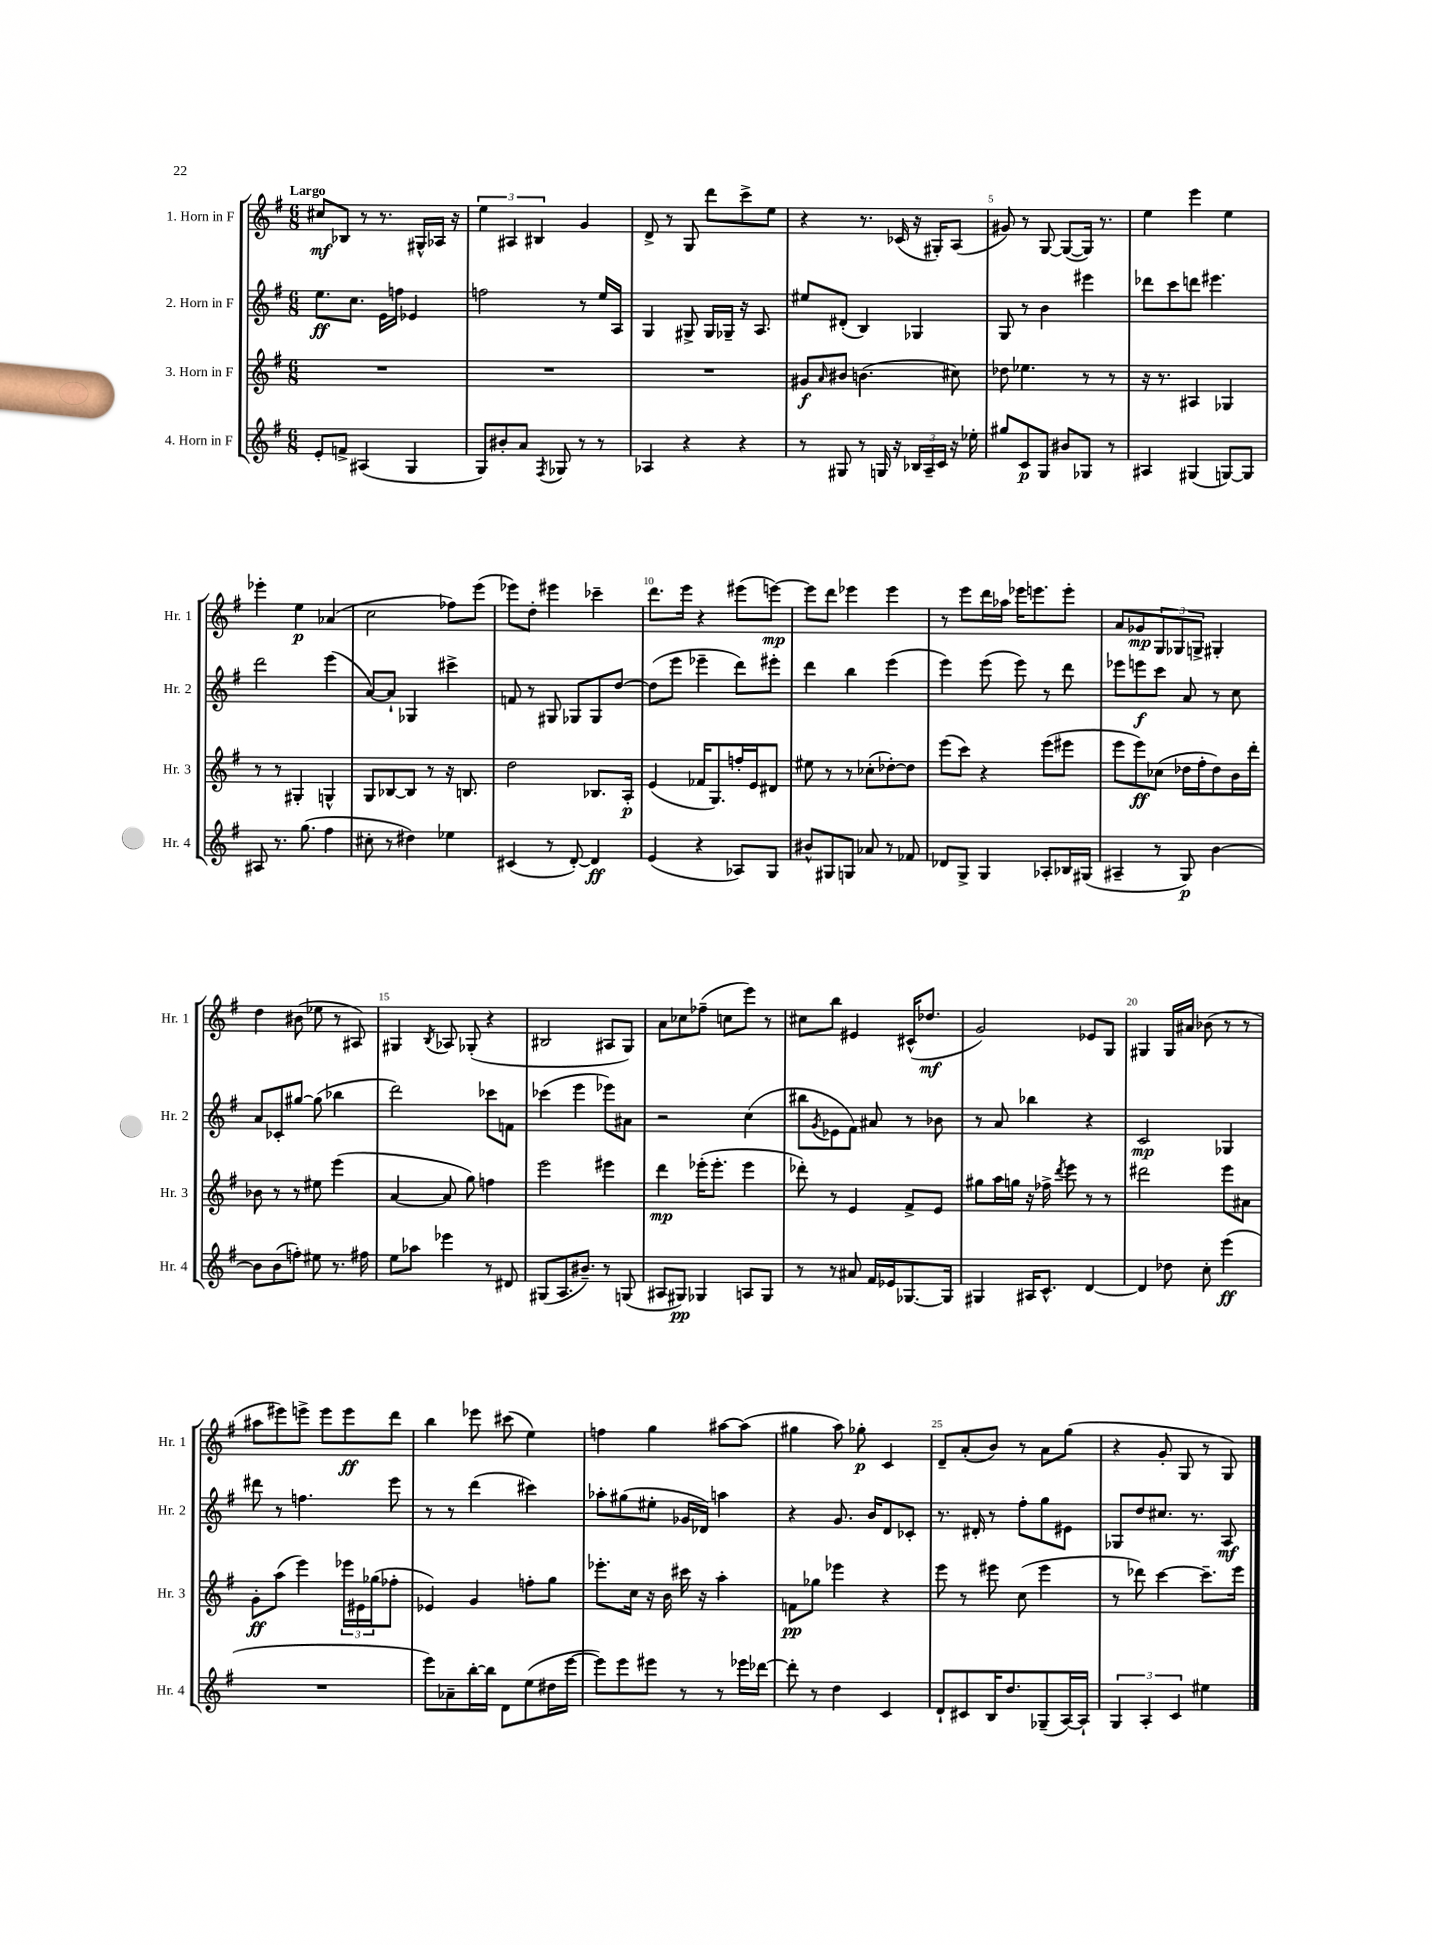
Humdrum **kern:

**kern	**kern	**kern	**kern
*staff4	*staff3	*staff2	*staff1
*clefG2	*clefG2	*clefG2	*clefG2
*k[f#]	*k[f#]	*k[f#]	*k[f#]
*M6/8	*M6/8	*M6/8	*M6/8
8e'	2.r	8.ee	8cc#
8f^	.	.	8B-
.	.	8.cc	.
(4A#	.	.	8r
.	.	16e	8.r
.	.	16ff	.
4G	.	4e-	.
.	.	.	16G#^^
.	.	.	16A-
.	.	.	16r
=	=	=	=
8G)	2.r	2ff	6ee
8b#'	.	.	.
.	.	.	6A#
8a	.	.	.
.	.	.	6B#
8qF#	.	.	.
8G-	.	.	.
8r	.	8r	4g
8r	.	16ee	.
.	.	16A	.
=	=	=	=
4A-	2.r	4G	8d^
.	.	.	8r
4r	.	8G#^	8G
.	.	16G#	8ddd
.	.	16G-~	.
4r	.	16r	8ccc^
.	.	8.A	.
.	.	.	8ee
=	=	=	=
8r	8g#	8ee#	4r
.	16qqa	.	.
8G#	8b#	(8d#'	.
8r	(4.b	4B)	8.r
16G	.	.	.
16r	.	.	(16c-
24B-	.	4G-	16r
24A~	.	.	.
.	.	.	16G#')
24c	.	.	.
16r	8cc#)	.	(8A
16ee-'	.	.	.
=	=	=	=
8gg#	8dd-	8G	8g#)
8c	4.ee-	8r	8r
8G	.	4b	[8G
8b#	.	.	(8G_
8G-	8r	4eee#	16G])
.	.	.	8.r
8r	8r	.	.
=	=	=	=
4A#	16r	8ddd-	4ee
.	8.r	.	.
.	.	8ccc	.
(4G#	4A#	8ddd	4eee
.	.	4.eee#	.
[8G)	4G-	.	4ee
8G]	.	.	.
=	=	=	=
8A#	8r	2ddd	4eee-'
8.r	8r	.	.
.	4G#'	.	4ee
(8.gg	.	.	.
4ff#	4G^^	(4eee	(4a-
=	=	=	=
8cc#'	8G	[8a)	2cc
8r	[8B-	8a`]	.
4dd#)	8B-]	4G-	.
.	8r	.	.
4ee-	16r	4ccc#^	8ff-)
.	8.B	.	.
.	.	.	(8eee
=	=	=	=
(4c#	2dd	8f	8eee-)
.	.	8r	8dd'
8r	.	8G#	4eee#
[8d')	.	8G-	.
4d]	8.B-	8G-	4ccc-~
.	.	[8dd	.
.	16A'	.	.
=	=	=	=
(4e	(4e	(8dd]	8.ddd
.	.	8eee	.
.	.	.	16eee
4r	16f-	4eee-~	4r
.	8.G)	.	.
8A-)	16ff'	8ddd)	(8eee#
.	16e	.	.
8G	8d#	8eee#'	[8eee)
=	=	=	=
8b#^^	8ee#	4ddd	8eee]
8G#	8r	.	8ddd
8G	8r	4bb	4eee-
8a-	(8cc-'	.	.
8r	[8dd-')	(4eee	4eee-
8f-	8dd-]	.	.
=	=	=	=
8d-	(8eee	4eee)	8r
8G^	8ccc)	.	8eee
4G	4r	(8eee	16ddd
.	.	.	16aa-
.	.	8eee)	16eee-
.	.	.	8.eee
8A-'	(8eee	8r	.
16B-	8eee#	8ddd	8eee'
(16G#	.	.	.
=	=	=	=
4A#~	8eee	8eee-	8a
.	8eee)	8eee	8g-
8r	(8cc-	8ccc	12G
.	.	.	12G-
8G)	16dd-	8a	.
.	.	.	12G^
.	16ff#'	.	.
[4b	8dd-)	8r	4G#'
.	16b	8cc	.
.	16ddd'	.	.
=	=	=	=
8b]	8b-	8a	4dd
(8b	8r	8c-'	.
8ff')	8r	[8gg#	(8b#
8ee#	8ee#	(8gg#]	8ee-
8.r	(4eee	4bb-	8r
.	.	.	8A#)
16ff#	.	.	.
=	=	=	=
8ee	[4a	2ddd)	4G#
8aa-	.	.	.
.	.	.	8qB
4eee-	8a]	.	8A-
.	8gg)	.	(8G-'
8r	4ff	8ccc-	4r
8d#	.	8f	.
=	=	=	=
(8G#	2eee	(4ccc-	2B#
8.A	.	.	.
.	.	4eee	.
8.b#~)	.	.	.
8r	4eee#	8eee-)	8A#
(8G	.	8a#	8G)
=	=	=	=
8A#	4ddd	2r	8a
8G#)	.	.	8cc-
4G-	(16eee-'	.	(8ff-~
.	8.eee-'	.	.
.	.	.	8cc
8A	4eee-	(4cc	8eee)
8G-	.	.	8r
=	=	=	=
8r	8ddd-')	8bb#	8cc#
.	.	8qg	.
8r	8r	8e-	8bb
8a#	4e	8f#)	4e#
16f#	.	8a#	.
16e-	.	.	.
[8.G-	8f#^	8r	(16c#^^
.	.	.	8.dd-
.	8e	8b-	.
16G-]	.	.	.
=	=	=	=
4G#	8gg#	8r	2g)
.	16aa	8a	.
.	16gg	.	.
16A#	16r	4bb-	.
8.c^^	16ff-^	.	.
.	8qddd	.	.
.	8eee	.	.
[4d	8r	4r	8e-
.	8r	.	8G
=	=	=	=
4d]	2ddd#	2c	4G#
8dd-	.	.	16G#
.	.	.	16a#
8cc'	.	.	(8b-
(4eee	8eee	4G-	8r
.	8a#	.	8r
=	=	=	=
2.r	8g'	8ddd#	8aa#
.	(8aa	8r	8eee#)
.	4eee)	4.ff	8eee^
.	.	.	8eee
.	24eee-	.	8eee
.	24e#	.	.
.	(24gg-	.	.
.	8ff-'	8eee	8ddd
=	=	=	=
8eee)	4e-)	8r	4bb
8a-~	.	8r	.
[16bb'	4g	(4ddd	8eee-
16bb]	.	.	.
8d	.	.	(8ccc#
(8ee	8ff'	4ccc#)	4ee)
16dd#	8gg	.	.
[16eee	.	.	.
=	=	=	=
8eee])	8.eee-'	8aa-'	4ff
8eee	.	(8gg#	.
.	16cc	.	.
8eee#	16r	8ee#'	4gg
.	16b	.	.
8r	16ccc#	16g-	.
.	16r	16d-)	.
8r	4aa'	4aa	[8aa#
16eee-	.	.	(8aa#]
[16ddd-	.	.	.
=	=	=	=
8ddd-']	8f	4r	4gg#
8r	8gg-	.	.
4dd	4eee-	8.g	8aa)
.	.	.	8gg-'
.	.	16b	.
4c	4r	8d	4c
.	.	8c-'	.
=	=	=	=
8d`	8eee	8.r	8d~
8c#	8r	.	(8a'
.	.	16d#'	.
16B	8eee#	8r	8b)
8.dd	.	.	.
.	(8cc	8ff#'	8r
(8G-~	4eee#	8gg	8a
[16A)	.	8e#	(8gg
16A`]	.	.	.
=	=	=	=
6G	8r	8G-	4r
.	8ddd-)	8dd	.
6A'	.	.	.
.	[4ccc	8.cc#	8g'
6c	.	.	.
.	.	.	8G
.	.	8.r	.
4ee#	8.ccc~]	.	8r
.	.	8A	8G)
.	16eee	.	.
==	==	==	==
*-	*-	*-	*-
